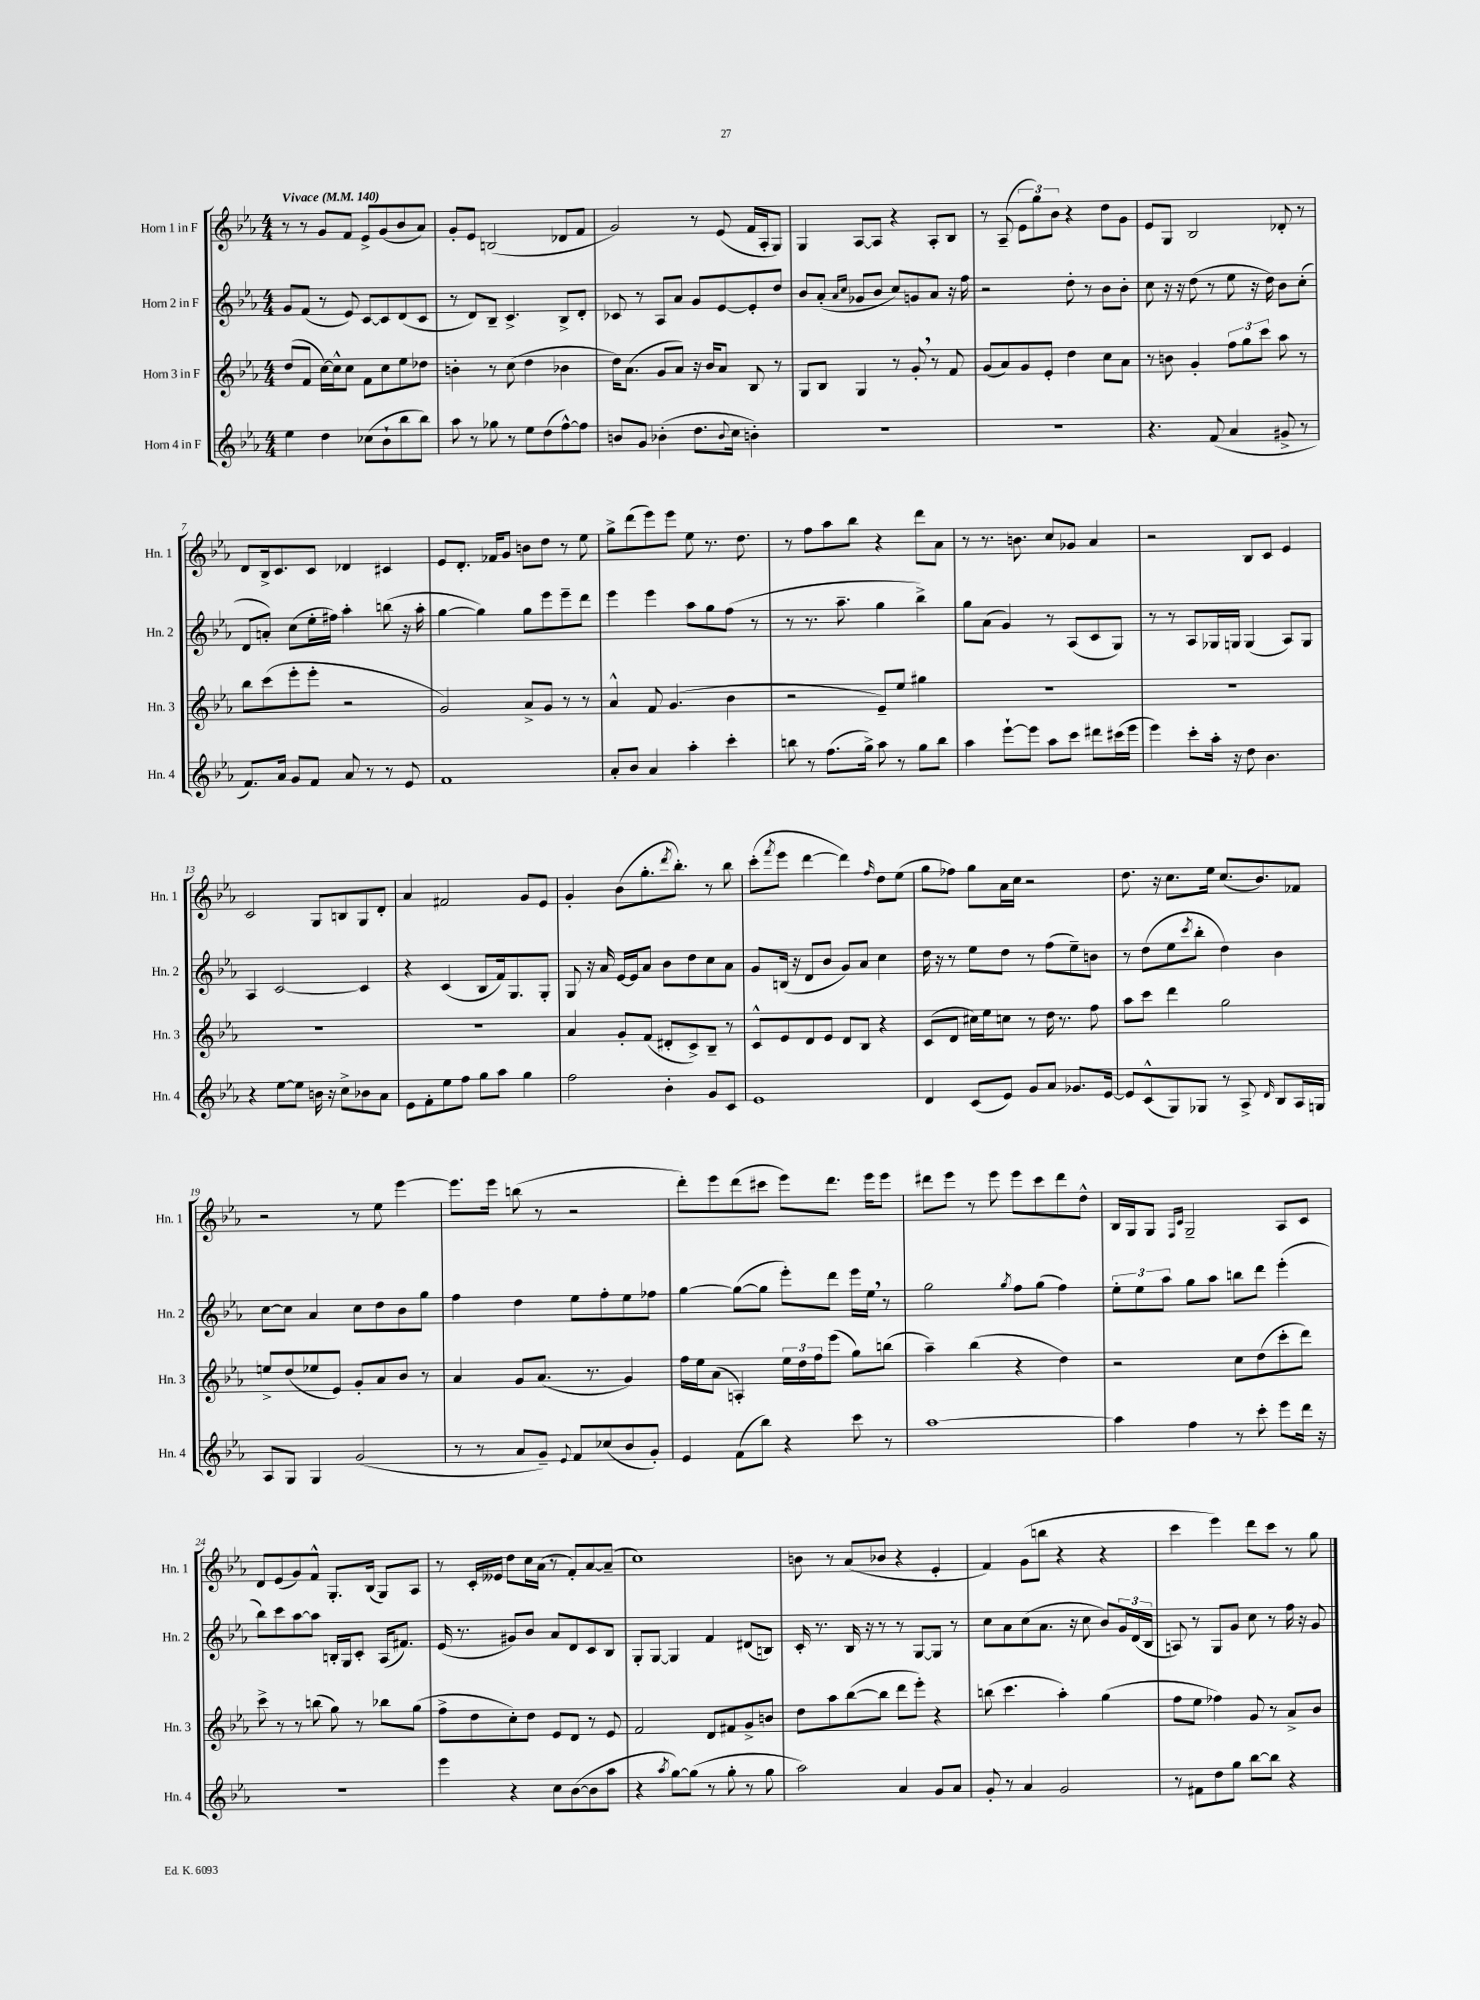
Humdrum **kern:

**kern	**kern	**kern	**kern
*staff4	*staff3	*staff2	*staff1
*clefG2	*clefG2	*clefG2	*clefG2
*k[b-e-a-]	*k[b-e-a-]	*k[b-e-a-]	*k[b-e-a-]
*M4/4	*M4/4	*M4/4	*M4/4
*MM140	*MM140	*MM140	*MM140
4ee-	(8dd	8g	8r
.	8f	(8f	8r
4dd	[16cc)	8r	8g
.	16cc^^]	.	.
.	8cc	8e-)	8f
(8cc-	8f	[8c	8e-^
8b-`	8cc	8c]	(8g
8bb-	8ee-	(8d	8b-
8bb-)	8dd-	8c	8a-)
=	=	=	=
8aa-	4b'	8r	8g'
8r	.	8d)	8e-
8gg-	8r	8B-~	(2B
8r	(8cc	4.c^	.
8ee-	4dd	.	.
(8dd	.	.	.
[8ff^^)	4b-	8B-^	8d-
8ff]	.	8d'	8f
=	=	=	=
8b	16dd)	8c-	2g)
.	(8.a-	.	.
8g	.	8r	.
(4b-'	8g	8A-	.
.	8a-)	8a-	.
8.dd	16r	8g	8r
.	16b-	.	.
.	8a-	[8e-	(8e-
8qqb-	.	.	.
16cc	.	.	.
4b')	8B-	8e-']	16f
.	.	.	16A-'
.	8r	8dd	8G)
=	=	=	=
1r	8G	8b-	4G
.	8B-	(8a-'	.
.	.	16qqa-	.
.	.	16qqcc	.
.	4G	8g-	[8A-
.	.	8b-	8A-]
.	8r	8cc)	4r
.	8g'	8g	.
.	8r	8a-	8A-'
.	8f	16r	8B-
.	.	16ff	.
=	=	=	=
1r	(8g	2r	8r
.	8a-)	.	(8A-~
.	8g	.	12e-
.	.	.	12gg)
.	8e-'	.	.
.	.	.	12b-
.	4dd	8dd'	4r
.	.	8r	.
.	8cc	8b-	8dd
.	8a-	8b-'	8g
=	=	=	=
4.r	8r	8cc	8e-
.	8b	16r	8G
.	.	16r	.
.	4g'	(8dd	2B-
(8f	.	8r	.
4a-	12ff	8ee-	.
.	12gg	.	.
.	.	16r	.
.	12ccc	.	.
.	.	16dd)	.
8g#^	8aa-	8b-	8d-'
8r	8r	(8cc'	8r
=	=	=	=
8.f)	8bb-	8d	8d
.	(8ccc	8a')	16B-^
16a-	.	.	8.c
8g	8eee-'	(8cc	.
8f	8eee-'	16ee-'	8c
.	.	16ff#)	.
8a-	2r	4aa-'	4d-
8r	.	.	.
8r	.	(8bb	4c#
8e-	.	16r	.
.	.	16aa-'	.
=	=	=	=
1f	2g)	[4gg	8e-
.	.	.	8.d'
.	.	4gg])	.
.	.	.	16f-
.	.	.	8g
.	8a-^	8gg	8b
.	8g	8eee-	8dd
.	8r	8eee-~	8r
.	8r	8ddd	8ee-
=	=	=	=
8a-'	4a-^^	4eee-	8gg^
8b-	.	.	(8ddd
4a-	8f	4eee-	8eee-)
.	(4.g	.	8eee-
4aa-'	.	8aa-	8ee-
.	.	8gg	8.r
4ccc'	4b-	(8ff	.
.	.	.	8.dd
.	.	8r	.
=	=	=	=
8bb	2r	8r	8r
8r	.	8.r	8ff
(8.ff	.	.	8aa-
.	.	8.aa-~	.
.	.	.	8bb-
16gg^)	.	.	.
8aa-	8e-~)	4gg	4r
8r	8ee-	.	.
8gg	4gg#	4bb-^)	8ddd
8bb	.	.	8a-
=	=	=	=
4aa-	1r	8gg	8r
.	.	(8a-	8.r
[8eee-`	.	4g)	.
.	.	.	8.b
8eee-]	.	.	.
8aa-	.	8r	8cc
8ccc	.	(8A-	8g-
8ddd#	.	8c	4a-
(16ccc#	.	8G)	.
16eee-	.	.	.
=	=	=	=
4eee-)	1r	8r	2r
.	.	8r	.
8ccc'	.	8A-	.
16aa-'	.	16G-	.
16r	.	16G	.
8dd	.	(4G	8B-
4.b-	.	.	8c
.	.	8A-)	4e-
.	.	8G	.
=	=	=	=
4r	1r	4A-	2c
[8ee-	.	[2c	.
8ee-]	.	.	.
16b	.	.	8G
16r	.	.	.
8cc^	.	.	8B
8b-	.	4c]	8G
8a-	.	.	8d'
=	=	=	=
8e-	1r	4r	4a-
8f'	.	.	.
8ee-	.	(4c	2f#
8ff	.	.	.
8gg	.	8B-	.
8aa-	.	16f)	.
.	.	8.G	.
4gg	.	.	8g
.	.	8G'	8e-
=	=	=	=
2ff	4a-	8G	4g'
.	.	16r	.
.	.	16a-	.
.	8g'	[16e-	(8b-
.	.	16e-]	.
.	(8f	8a-	8.gg'
4b-'	8d#'	8b-	.
.	.	.	8qddd
.	.	.	8.bb-')
.	8c^)	8dd	.
8g	8B-~	8cc	8r
8c	8r	8a-	8bb-
=	=	=	=
1e-	8c^^	8g	(8ccc'
.	.	.	8qfff
.	8e-	(16B	8eee-
.	.	16r	.
.	8d	8d	[4ddd
.	8e-	8b-	.
.	8d	8g)	4ddd])
.	8B-	8a-	.
.	.	.	16qqff
.	4r	4cc	8dd
.	.	.	(8ee-
=	=	=	=
4d	(8c	16dd	8gg
.	.	16r	.
.	8d	8r	8ff-)
(8c	16cc#)	8ee-	8gg
.	16ee-	.	.
8e-)	8cc	8dd	16a-
.	.	.	16cc
8g	8r	8r	2r
8a-	16dd	(8ff	.
.	8.r	.	.
8.g-	.	8ee-~)	.
.	8ff	8b	.
[16e-	.	.	.
=	=	=	=
8e-]	8aa-	8r	8.dd
(8c^^	8ccc	(8dd	.
.	.	.	16r
8G)	4ddd	8ee-	8.cc
.	.	8qccc	.
8G-	.	8bb-'	.
.	.	.	16ee-
8r	2gg	4dd)	(8.cc
8A-^	.	.	.
.	.	.	8.b-)
16qqd	.	.	.
8B-	.	4b-	.
16A-	.	.	8f-
16G	.	.	.
=	=	=	=
8A-	8ee^	[8cc	2r
8G	(8dd	8cc]	.
4G	8ee-	4a-	.
.	8e-)	.	.
(2g	8g'	8cc	8r
.	8a-	8dd	8ee-
.	8b-	8b-	[4eee-
.	8r	8gg	.
=	=	=	=
8r	4a-	4ff	8.eee-]
8r	.	.	.
.	.	.	16eee-
8a-	8g	4dd	(8bb
8g~)	(8.a-	.	8r
8qqe-	.	.	.
8f	.	8ee-	2r
.	8.r	.	.
(8cc-	.	8ff'	.
8b-	4g)	8ee-	.
8g')	.	8ff-	.
=	=	=	=
4e-	16ff	[4gg	8ddd')
.	16ee-	.	.
.	(8a-	.	8eee-
(8f	4A')	(8gg_	(8ddd
8bb-)	.	8gg]	8ccc#
4r	24ee-	8eee-')	8eee-)
.	24dd	.	.
.	24ff	.	.
.	(8eee-	8ddd	8.ddd
8ccc	8gg)	16eee-	.
.	.	16ee-	16eee-
8r	(8bb	8r	8eee-
=	=	=	=
[1aa-	4aa-~)	2gg	8ddd#
.	.	.	8eee-
.	(4bb-	.	8r
.	.	.	8eee-
.	.	8qgg	.
.	4r	8ff	8eee-
.	.	(8gg	8ccc
.	4dd)	4ff)	8ddd#
.	.	.	8dd^^
=	=	=	=
4aa-]	2r	12ee-'	16B-
.	.	.	16G
.	.	12ee-	.
.	.	.	8G
.	.	12aa-	.
.	.	.	16qqF
.	.	.	16qqc
4ff	.	8gg	2G~
.	.	8aa-	.
8r	8cc	8bb	.
8ccc'	(8dd	8ddd	.
8eee-	8ccc'	(4eee-'	8A-
16ddd	8ddd)	.	8c
16r	.	.	.
=	=	=	=
1r	8ccc^	8bb-)	8d
.	8r	8ccc	(8e-
.	8r	[8aa-	8g)
.	(8bb	8aa-]	8f^^
.	8gg)	16B'	8.G'
.	.	16G	.
.	8r	8c'	.
.	.	.	(16B-
.	8bb-	(16A-	8G)
.	.	8.f#)	.
.	(8gg	.	8A-
=	=	=	=
4eee-	8ff^	(16e-	8r
.	.	8.r	.
.	8dd	.	16c'
.	.	.	16e--
4r	8cc')	8g#)	8dd
.	8dd	8b-	16cc
.	.	.	(16a-
8cc	8e-	8a-	8r
([8b-	8d	8d	8f')
8b-]	8r	8c	[8a-
8aa-	8e-	8B-	(8a-~]
=	=	=	=
4r	2f	8G'	1cc)
.	.	[8G	.
8qaa-	.	.	.
[8gg)	.	4G]	.
(8gg]	.	.	.
8r	8d	4f	.
8gg'	8f#	.	.
8r	8g^	(8d#	.
8gg	8b	8B)	.
=	=	=	=
2aa-)	8dd	16c'	8b
.	.	8.r	.
.	8aa-	.	8r
.	([8bb-	16B-	(8a-
.	.	16r	.
.	8bb-]	8r	8b-
4a-	8ddd	8r	4r
.	8eee-')	[8G	.
8g	4r	8G]	4e-'
8a-	.	8r	.
=	=	=	=
8g'	(8bb	8cc	4f)
8r	4.ccc	8a-	.
4a-	.	(8cc	(8g
.	.	8.a-	8bb
2g	4aa-')	.	4r
.	.	16r	.
.	.	8cc	.
.	(4gg	8b-)	4r
.	.	24g	.
.	.	(24d	.
.	.	24B-	.
=	=	=	=
8r	8ff	8A)	4ccc
8f#	8ee-	8r	.
8dd	4ff-)	8G	4eee-)
8gg	.	8g	.
[8bb-	8g	8cc	8ddd
8bb-]	8r	8r	8ccc
4r	8a-^	16ff	8r
.	.	16r	.
.	8b-	8g	8gg
==	==	==	==
*-	*-	*-	*-
